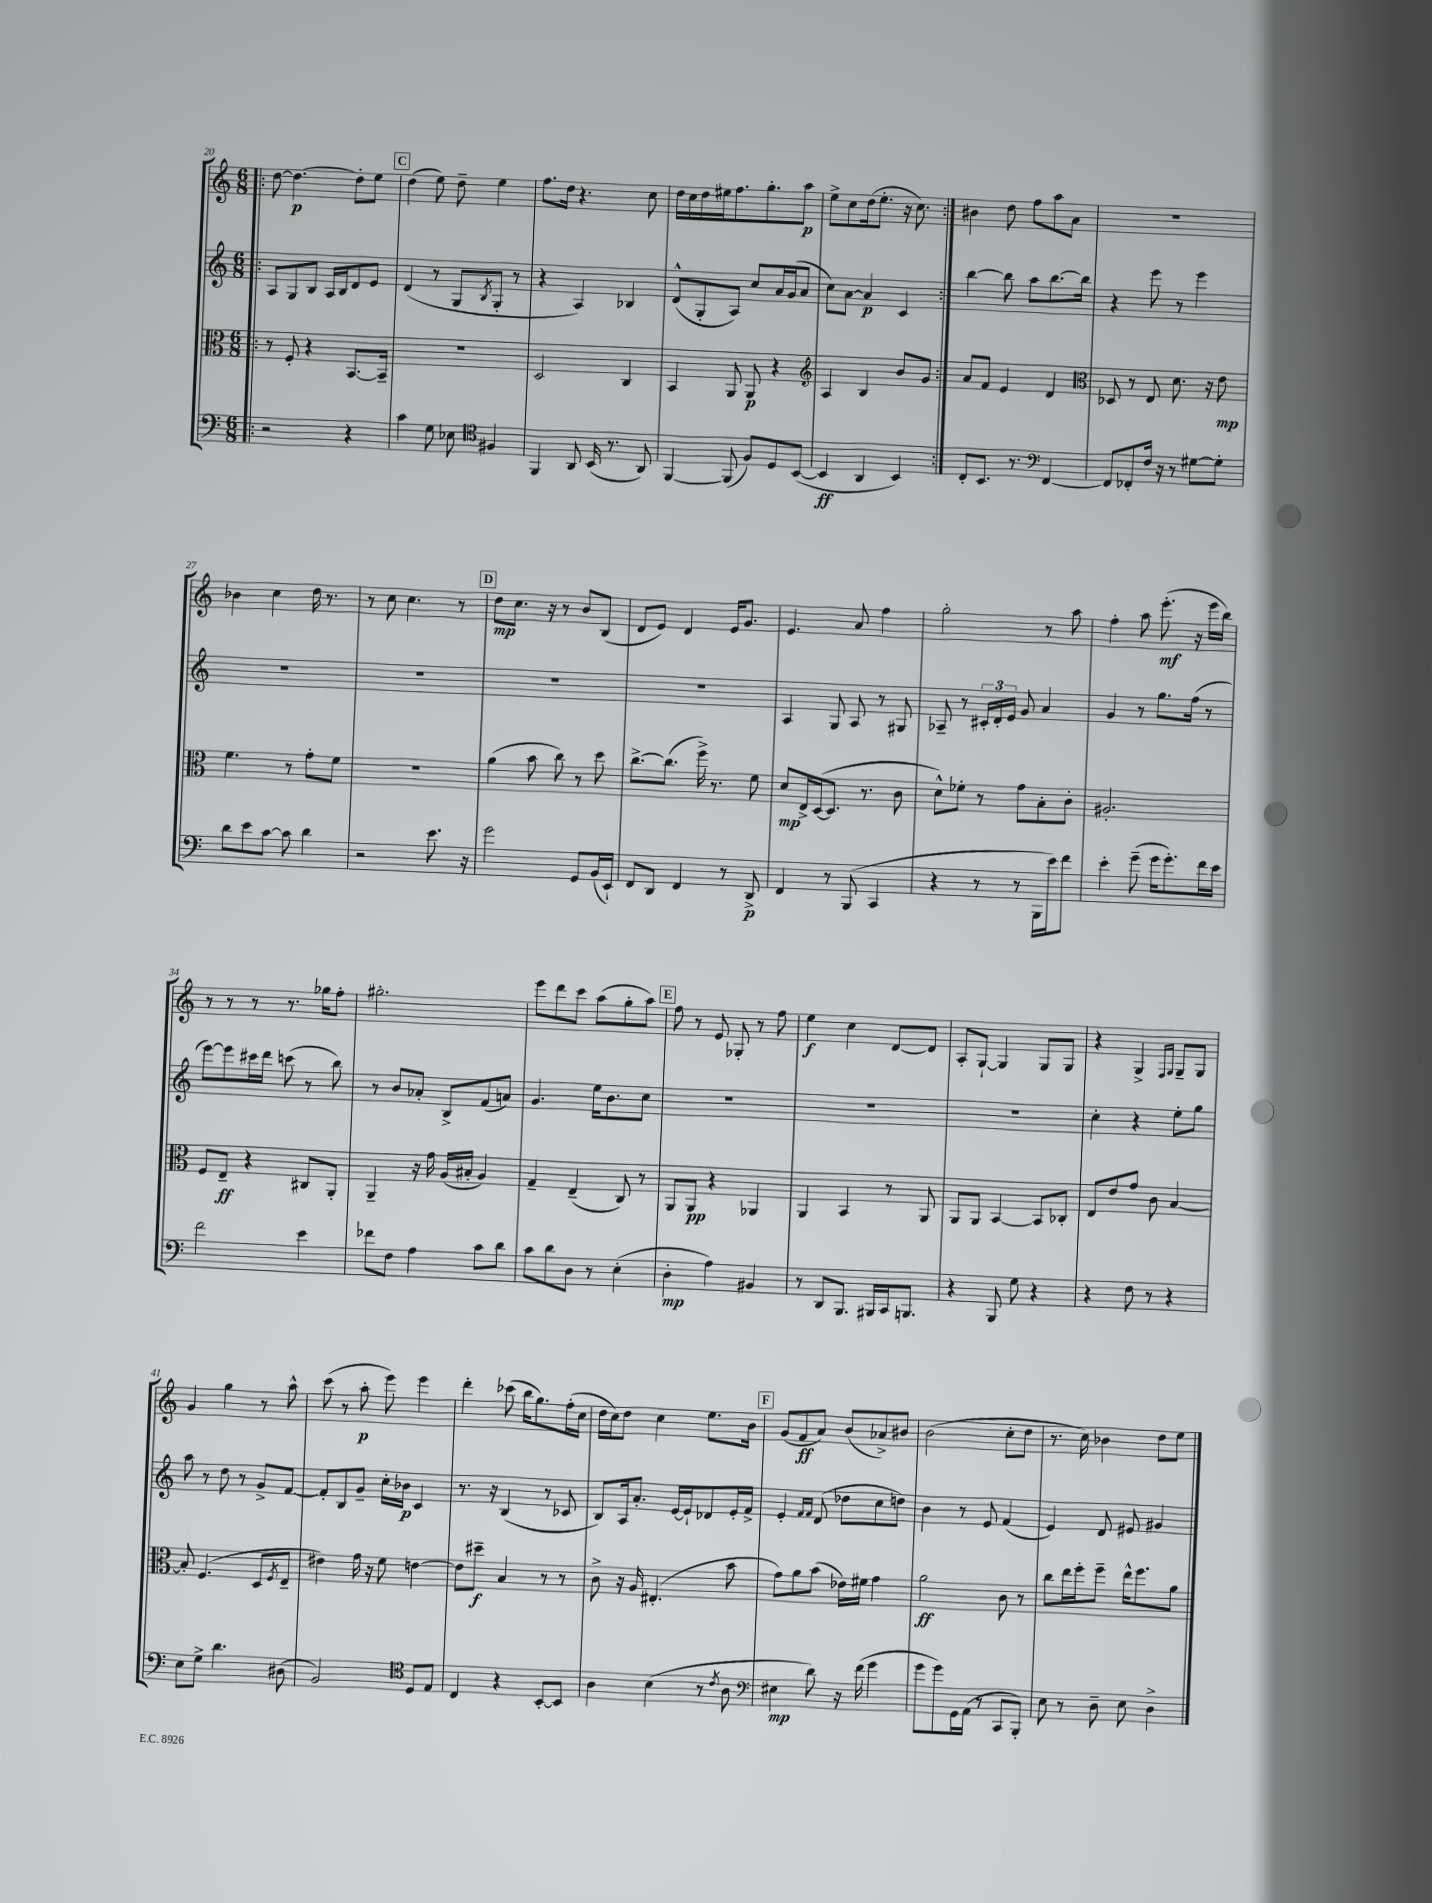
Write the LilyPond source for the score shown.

<<
\new StaffGroup <<
\new Staff = "s0" {
    \clef treble \key c \major \numericTimeSignature \time 6/8
    \repeat volta 2 { \bar ".|:" d''8~ d''4.~\p d''8-. e''8 |
    \mark \markup { \box "C" } d''4( e''8) d''8-- e''4 |
    f''8. d''16 r4. c''8 |
    d''16 c''16 d''16 eis''16 f''8. g''8.-. a''8\p |
    e''8-> c''8 d''16( e''8.-. r16 c''8.) | }
    bis'4 d''8 f''8 a''8 a'8 |
    R2. |
    bes'4 c''4 d''16 r8. |
    r8 c''8 c''4. r8 |
    \mark \markup { \box "D" } d''8\mp c''8. r16 r8 b'8 b8( |
    d'8 e'8) d'4 e'16 g'8. |
    e'4. a'8 f''4 |
    g''2-. r8 a''8 |
    f''4-. a''8 e'''8.-.\mf( r16 e'''16 b''16) |
    r8 r8 r8 r8. ges''16 f''8-. |
    gis''2.-. |
    e'''8 d'''8 c'''8 a''8( g''8-. a''8) |
    \mark \markup { \box "E" } f''8 r8 e'8 ges8-. r8 f''8 |
    e''4\f c''4 d'8~ d'8 |
    a8-. g8~-! g4 g8 g8 |
    r4 g4-> \grace { f16 g16 } g8-- g8 |
    g'4 g''4 r8 a''8-^ |
    c'''8( r8 a''8-.\p e'''8) e'''4 |
    d'''4-. ces'''8( b''16 g''8.) f''16-.( c''16 |
    d''16 c''16) d''8 c''4 e''8. b'16 |
    \mark \markup { \box "F" } g'8( f'8\ff a'8) b'8( aes'8->) bis'8 |
    b'2( c''8-. d''8 |
    r8. c''16) bes'4 d''8 e''8 \bar "|." |
}
\new Staff = "s1" {
    \clef treble \key c \major \numericTimeSignature \time 6/8
    \repeat volta 2 { \bar ".|:" a8 g8 b8 a16 b16 d'8 e'8 |
    \mark \markup { \box "C" } d'4( r8 g8 \acciaccatura { b8 } g8-. r8 |
    r4 a4) bes4 |
    d'8-^( g8-. a8) c''8 a'16 g'16( a'8 |
    c''8) a'8~ a'4\p c'4 | }
    b''4~ b''8 a''8 b''8.~ b''16 |
    r4 e'''8 r8 e'''4 |
    R2. |
    R2. |
    \mark \markup { \box "D" } R2. |
    R2. |
    a4 g8 a8 r8 gis8 |
    aes8-- r8 \tuplet 3/2 { cis'16-. d'16-. e'16 } g'8 a'4 |
    g'4 r8 g''8. f''16( r8 |
    e'''8~) e'''8 cis'''16 d'''16 c'''8( r8 b''8) |
    r8 b'8 aes'8-. b8-> f'8( a'8) |
    g'4. e''16 b'8. c''8 |
    \mark \markup { \box "E" } R2. |
    R2. |
    R2. |
    c''4-. r4 e''8-. g''8 |
    a''8 r8 d''8 r8 g'8-> f'8~ |
    f'8-. b8 g'8-- c''16-. bes'16\p c'4 |
    r8. r16 b4( r8 ces'8 |
    b8) a16 a'8.-. e'16~ e'16-! des'8 e'16-. f'16-> |
    \mark \markup { \box "F" } e'4-. \grace { f'16 f'16 } d'8( des''8 c''8 d''8) |
    b'4 r8 e'8 f'4( |
    e'4) d'8 eis'8 gis'4 \bar "|." |
}
\new Staff = "s2" {
    \clef alto \key c \major \numericTimeSignature \time 6/8
    \repeat volta 2 { \bar ".|:" r8 f8-. r4 b,8.~ b,16-- |
    \mark \markup { \box "C" } R2. |
    d2 c4 |
    b,4 a,8 a,8\p r4 |
    \clef treble a4 b4 b'8 g'8 | }
    a'8 f'8 e'4 d'4 |
    \clef alto des8 r8 e8 d'8. r16 e'8\mp |
    f'4. r8 g'8-. f'8 |
    R2. |
    \mark \markup { \box "D" } a'4( b'8 c''8) r8 d''8 |
    c''8.~-> c''8.( f''16->) r8. f'8 |
    d'8\mp e16-> d16~( d8. r8. c'8 |
    d'8-^) fes'8-. r8 g'8 b8-. c'8-. |
    ais2.-. |
    f8 e8--\ff r4 cis8 a,8-. |
    a,4-- r16 g'16 a16( bis16-. a4) |
    g4-- e4--( c8) r8 |
    \mark \markup { \box "E" } a,8 a,8\pp r4 aes,4 |
    a,4 b,4 r8 a,8 |
    a,8 a,8 b,4~ b,8 ces8-. |
    e8 e'8 g'8 c'8 b4~ |
    b8-. f4.( d8 \acciaccatura { f8 } e8-- |
    eis'4) g'16 r16 f'8 e'4~ |
    e'8 dis''8--\f b4 r8 r8 |
    c'8-> r16 a16 eis4.-.( b'8 |
    \mark \markup { \box "F" } g'8) a'8 b'8( ees'16) fis'16 g'4 |
    a'2\ff c'8 r8 |
    c''8 e''16 f''16-. f''8-- e''16-^ f''8. a'8 \bar "|." |
}
\new Staff = "s3" {
    \clef bass \key c \major \numericTimeSignature \time 6/8
    \repeat volta 2 { \bar ".|:" r2 r4 |
    \mark \markup { \box "C" } c'4 g8 ees8 \clef tenor fis4 |
    f,4 a,8 b,16( r8. a,8) |
    f,4~ f,8( f8) d8 b,8~( |
    b,4\ff a,4 b,4) | }
    c8-. b,8. r8. \clef bass f,4~ |
    f,8 fes,8-. f16 r16 r8 gis8~ gis8-. |
    d'8 e'8 c'8~ c'8 d'4 |
    r2 e'8. r16 |
    \mark \markup { \box "D" } g'2 g,8 b,16( e,16-!) |
    f,8 d,8 f,4 r8 d,8->\p |
    f,4 r8 b,,8( c,4 |
    r4 r8 r8 b,,16 e'16) f'8 |
    e'4-. g'8--( g'16 g'8.-.) f'16 e'16 |
    f'2 e'4 |
    fes'8 f8 a4 c'8 d'8 |
    c'8 d'8 d8 r8 e4-.( |
    \mark \markup { \box "E" } d4-.\mp a4) bis,4 |
    r8 d,8 b,,8. bis,,16 c,16 b,,8. |
    r4 b,,8 g8 r4 |
    r4 f8 r8 r4 |
    e8 g8-> d'4. dis8( |
    b,2) \clef tenor d8 e8 |
    c4 r4 b,8~-. b,8 |
    a4 b4( r8 \acciaccatura { c'8 } a8 |
    \mark \markup { \box "F" } \clef bass eis4\mp d'8) r16 f'16( g'4 |
    g'8 g'8) g,16 a,16( r8 c,8 b,,8-.) |
    e8 r8 d8-- e8 d4-> \bar "|." |
}
>>
>>
\layout { \context { \Score currentBarNumber = #20 } }
